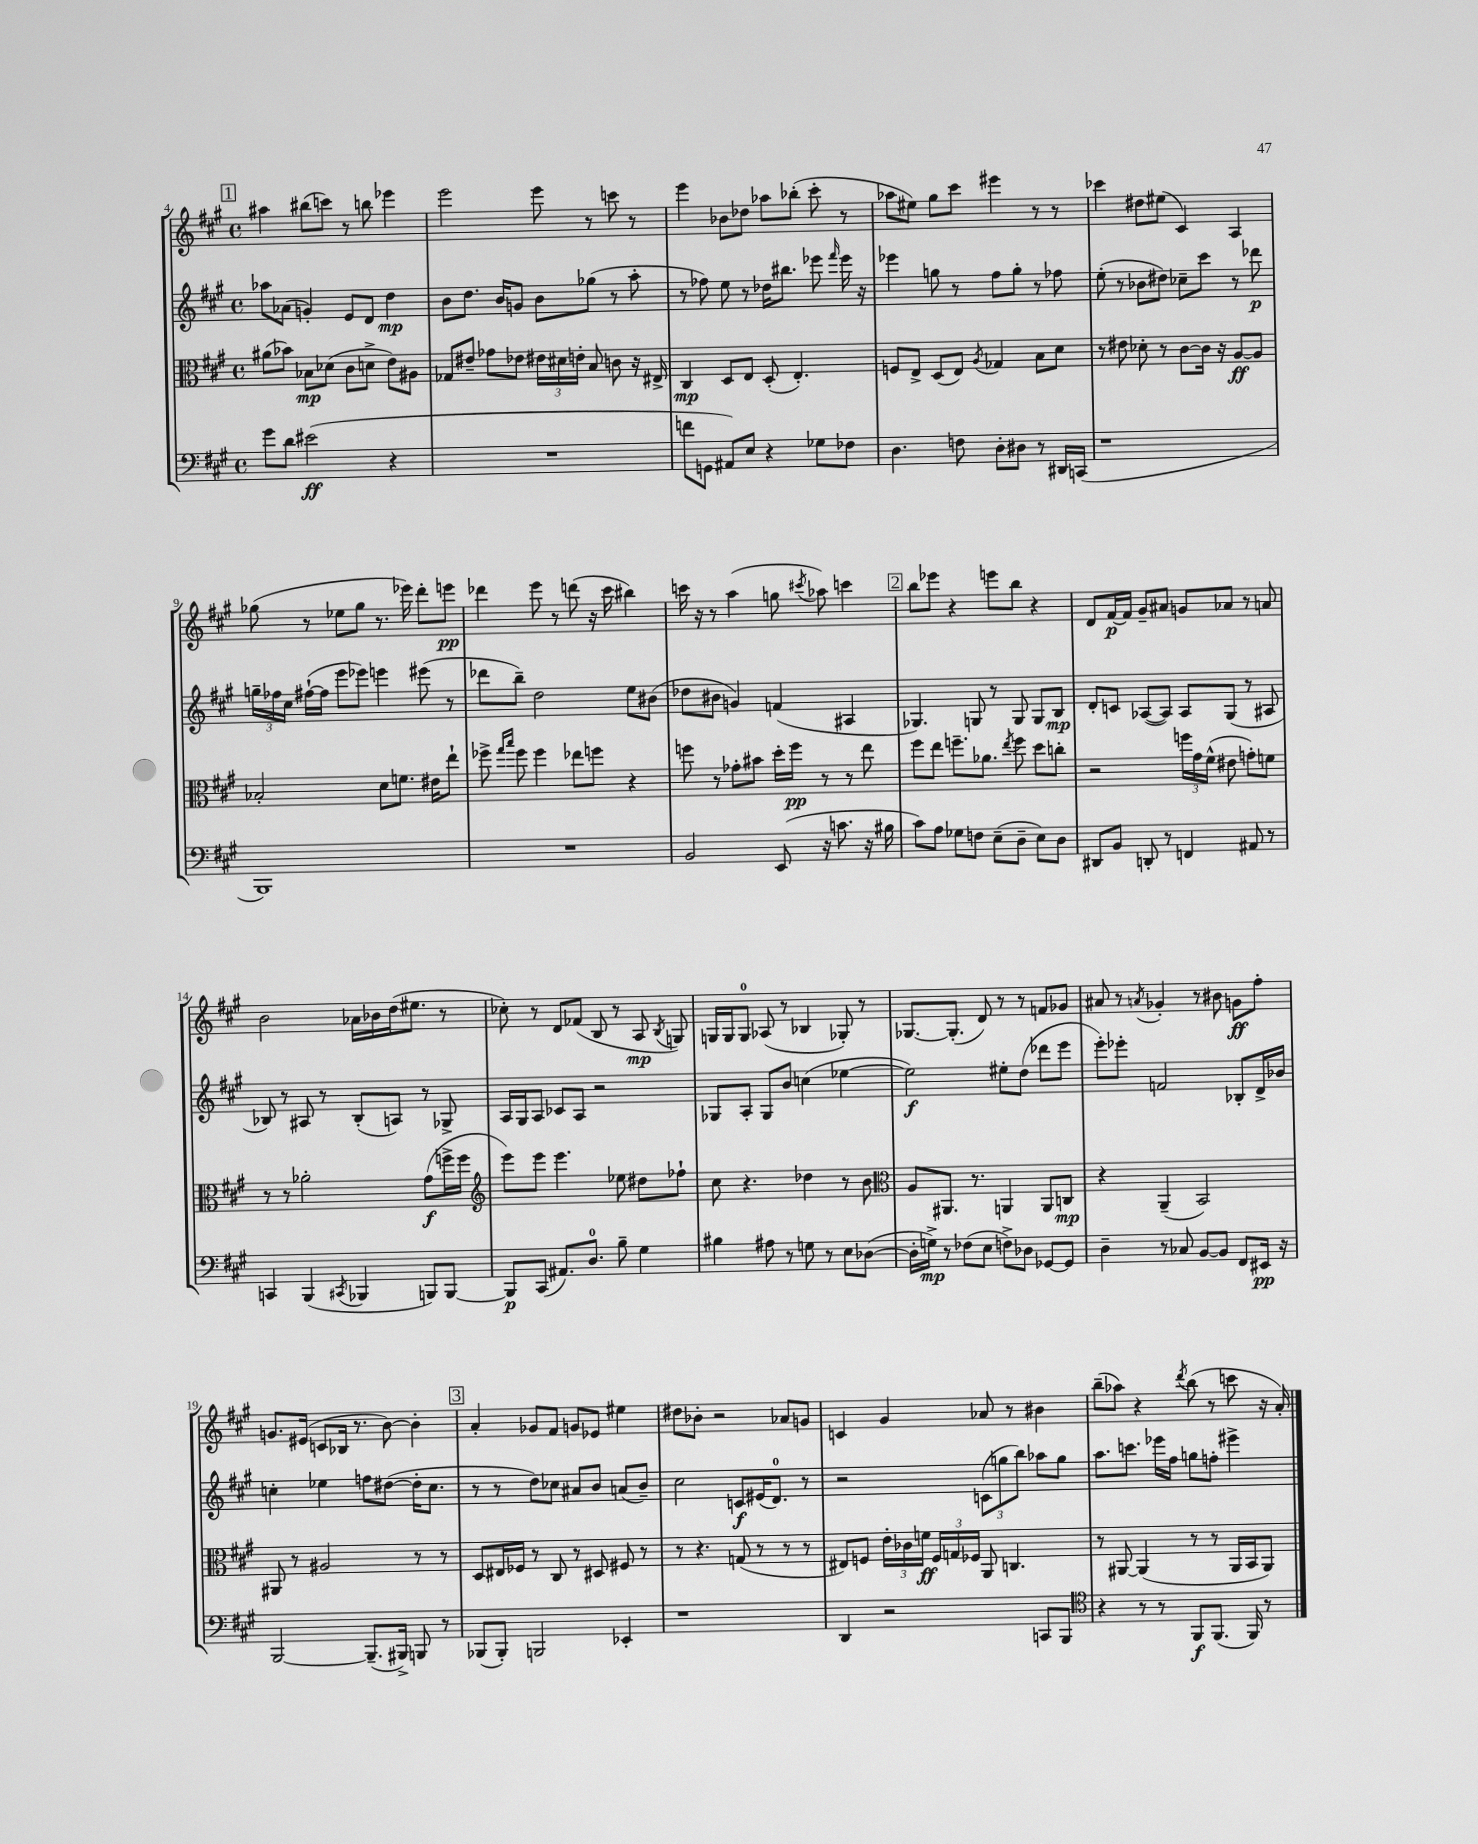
<<
\new StaffGroup <<
\new Staff = "s0" {
    \clef treble \key a \major \defaultTimeSignature \time 4/4
    \autoBeamOff \mark \markup { \box "1" } ais''4 bis''8[( c'''8]) r8 b''8 ees'''4 |
    e'''2 e'''8 r8 c'''8 r8 |
    e'''4 bes'8[ des''8] aes''8[ bes''8]-.( cis'''8-. r8 |
    aes''8[ eis''8]) gis''8[ cis'''8] eis'''4 r8 r8 |
    ces'''4 dis''8[ eis''8]( cis'4) a4 |
    ges''8( r8 ees''8[ ges''8] r8. ees'''16) d'''8[-. e'''8]\pp |
    des'''4 e'''8 r8 d'''8( r16 cis'''16 bis''4) |
    c'''16 r16 r8 a''4( g''8 \acciaccatura { cis'''8 } aes''8) c'''4 |
    \mark \markup { \box "2" } b''8[ ees'''8] r4 e'''8[ b''8] r4 |
    d'8[ fis'16~\p fis'16] gis'8[-- ais'8] g'8[ aes'8] r8 a'8 |
    b'2 aes'16[ bes'16 d''16( eis''8.] r8 |
    ces''8-.) r8 d'8[ fes'8]( b8 r8 a8\mp \acciaccatura { b8 } g8) |
    g16[ g16 g8]-0 aes8( r8 bes4 ges8-.) r8 |
    ges8.[~ ges8.]-.( d'8) r8 r8 f'8[ ges'8] |
    ais'8 r8 \acciaccatura { a'8 } ges'4-. r8 bis'8 g'8[\ff fis''8]-. |
    g'8.[ eis'16]( c'8[ bes16] r8. b'8~) b'4-. |
    \mark \markup { \box "3" } a'4-. ges'8[ fis'8] g'8[ ees'8] eis''4 |
    dis''8[ bes'8]-. r2 aes'8[ g'8] |
    c'4 gis'4 aes'8 r8 bis'4 |
    b''8[--( aes''8]) r4 \acciaccatura { d'''8 } b''8( r8 c'''8 r16 a'16-.) \bar "|." |
}
\new Staff = "s1" {
    \clef treble \key a \major \defaultTimeSignature \time 4/4
    \autoBeamOff \mark \markup { \box "1" } aes''8[ aes'8]( g'4-.) e'8[ d'8] d''4\mp |
    b'8[ d''8.] b'16[ g'8] b'8[ ges''8]( r8 a''8-. |
    r8 fes''8) e''8 r8 des''16[ bis''8.] ees'''8 \grace { fis'''16 } ees'''16 r16 |
    ees'''4 g''8 r8 fis''8[ g''8]-. r8 fes''8 |
    e''8-.( r8 bes'8[ dis''8]) ces''8[-- cis'''8] r8 des'''8\p |
    \tuplet 3/2 { g''16[-- fes''16 cis''16] } fis''16[~-!( fis''16] e'''8[ ees'''8]) e'''4 eis'''8( r8 |
    des'''8[ b''8]--) d''2 e''8[ bis'8]( |
    des''8[ bis'8] g'4) f'4( ais4 |
    \mark \markup { \box "2" } ges4.) g8 r8 g8 g8[ b8]\mp |
    d'8[-. c'8] aes8[~( aes8]) aes8[ gis8]( r8 ais8 |
    bes8) r8 ais8 r8 bes8[-.( a8]) r8 ges8-> |
    a16[ gis16 a8] ces'8[ a8] r2 |
    ges8[ a8]-. ges8[ b'8] c''4( ees''4~ |
    ees''2\f) eis''8[-. d''8]( des'''8[ e'''8] |
    e'''8[-.) ees'''8]-. f'2 bes8[-. d'16-> bes'16] |
    c''4-. ees''4 f''8[ dis''8]~( dis''16[-. c''8.] |
    \mark \markup { \box "3" } r8 r8 d''8[) ces''8] ais'8[ b'8] a'8[( b'8]--) |
    cis''2 c'8[\f eis'16( d'8.]-0) r8 |
    r2 \tuplet 3/2 { c'8[( g''8 b''8]) } aes''8[ g''8] |
    a''8.[ c'''8.] ees'''16[ fis''16] g''8[ f''8]-. eis'''4-> \bar "|." |
}
\new Staff = "s2" {
    \clef alto \key a \major \defaultTimeSignature \time 4/4
    \autoBeamOff \mark \markup { \box "1" } ais'8[( bes'8]) bes8[\mp des'8]( cis'8[ d'8]-> e'8[) ais8] |
    ges8[ eis'8]-- ges'8[ ees'8] \tuplet 3/2 { eis'16[ dis'16 e'16]-. } b8 c'8 r16 eis16-> |
    cis4\mp d8[ e8] d8-.( e4.-.) |
    f8[ e8]-> d8[( e8]) \acciaccatura { a8 } ges4 b8[ d'8] |
    r8 eis'8 des'8-. r8 cis'8[~ cis'16] r16 a8[~\ff a8] |
    bes2-. d'8[ f'8.] eis'16[ e''8]-! |
    fes''8-> \grace { gis''16[ b''16] } fes''8 fes''4 ees''8[ f''8] r4 |
    f''8 r8 ges'8[-. bis'8] d''16[-. f''16]\pp r8 r8 e''8 |
    \mark \markup { \box "2" } fis''8[ e''8] f''8.[-- aes'8.] \acciaccatura { e''8 } f''8 d''8[ c''8]-. |
    r2 \tuplet 3/2 { f''16[ gis'16 fis'16]-^( } eis'8 g'8[-.) f'8] |
    r8 r8 aes'2-. gis'8[\f( f''16-> f''16] |
    \clef treble e'''8[) e'''8] e'''4. ees''8 dis''8[ fes''8]-! |
    cis''8 r4. des''4 r8 b'8 |
    \clef alto a8[ ais,8.] r8. a,4 a,8[ c8]\mp |
    r4 a,4--( b,2) |
    ais,8 r8 ais2 r8 r8 |
    \mark \markup { \box "3" } d8[ eis16 fes16] r8 cis8 r8 dis8 fis8 r8 |
    r8 r4. g8( r8 r8 r8 |
    eis8[) f8] \tuplet 3/2 { e'16[-. ces'16 f'16]\ff } \tuplet 3/2 { f16[ g16 fes16] } a,8 c4. |
    r8 ais,8~ ais,4( r8 r8 ais,16[ b,16 ais,8]) \bar "|." |
}
\new Staff = "s3" {
    \clef bass \key a \major \defaultTimeSignature \time 4/4
    \autoBeamOff \mark \markup { \box "1" } gis'8[ d'8] eis'2\ff( r4 |
    R1 |
    f'8[ g,8] ais,8[) e8] r4 ges8[ fes8] |
    d4. f8 d8[-. dis8] r8 dis,16[ c,16]( |
    r1 |
    b,,1) |
    R1 |
    b,2 e,8( r16 c'8. r16 bis16 |
    \mark \markup { \box "2" } cis'8[) a8] ges8[ f8] e8[--( d8]-- e8[) d8] |
    dis,8[ b,8] d,8-. r8 f,4 ais,8 r8 |
    c,4 b,,4( \acciaccatura { cis,8 } bes,,4 b,,8[) b,,8]~ |
    b,,8[\p cis,8]( ais,8.[) d8.]-0 b8-- gis4 |
    bis4 ais8 r8 g8 r8 e8[ des8]~( |
    des16[-. g16]->\mp) r8 fes8[( e8] f8[->) des8] ges,8[~ ges,8] |
    d4-- r8 ces8 b,8[~ b,8] fis,8[ eis,16]\pp r16 |
    b,,2~ b,,8.[--( bis,,16]->) b,,8 r8 |
    \mark \markup { \box "3" } bes,,8[( bes,,8]-.) b,,2 ees,4-. |
    r1 |
    d,4 r2 c,8[ b,,8] |
    \clef tenor r4 r8 r8 fis,8[\f fis,8.]( fis,16) r8 \bar "|." |
}
>>
>>
\layout { \context { \Score currentBarNumber = #4 } }
